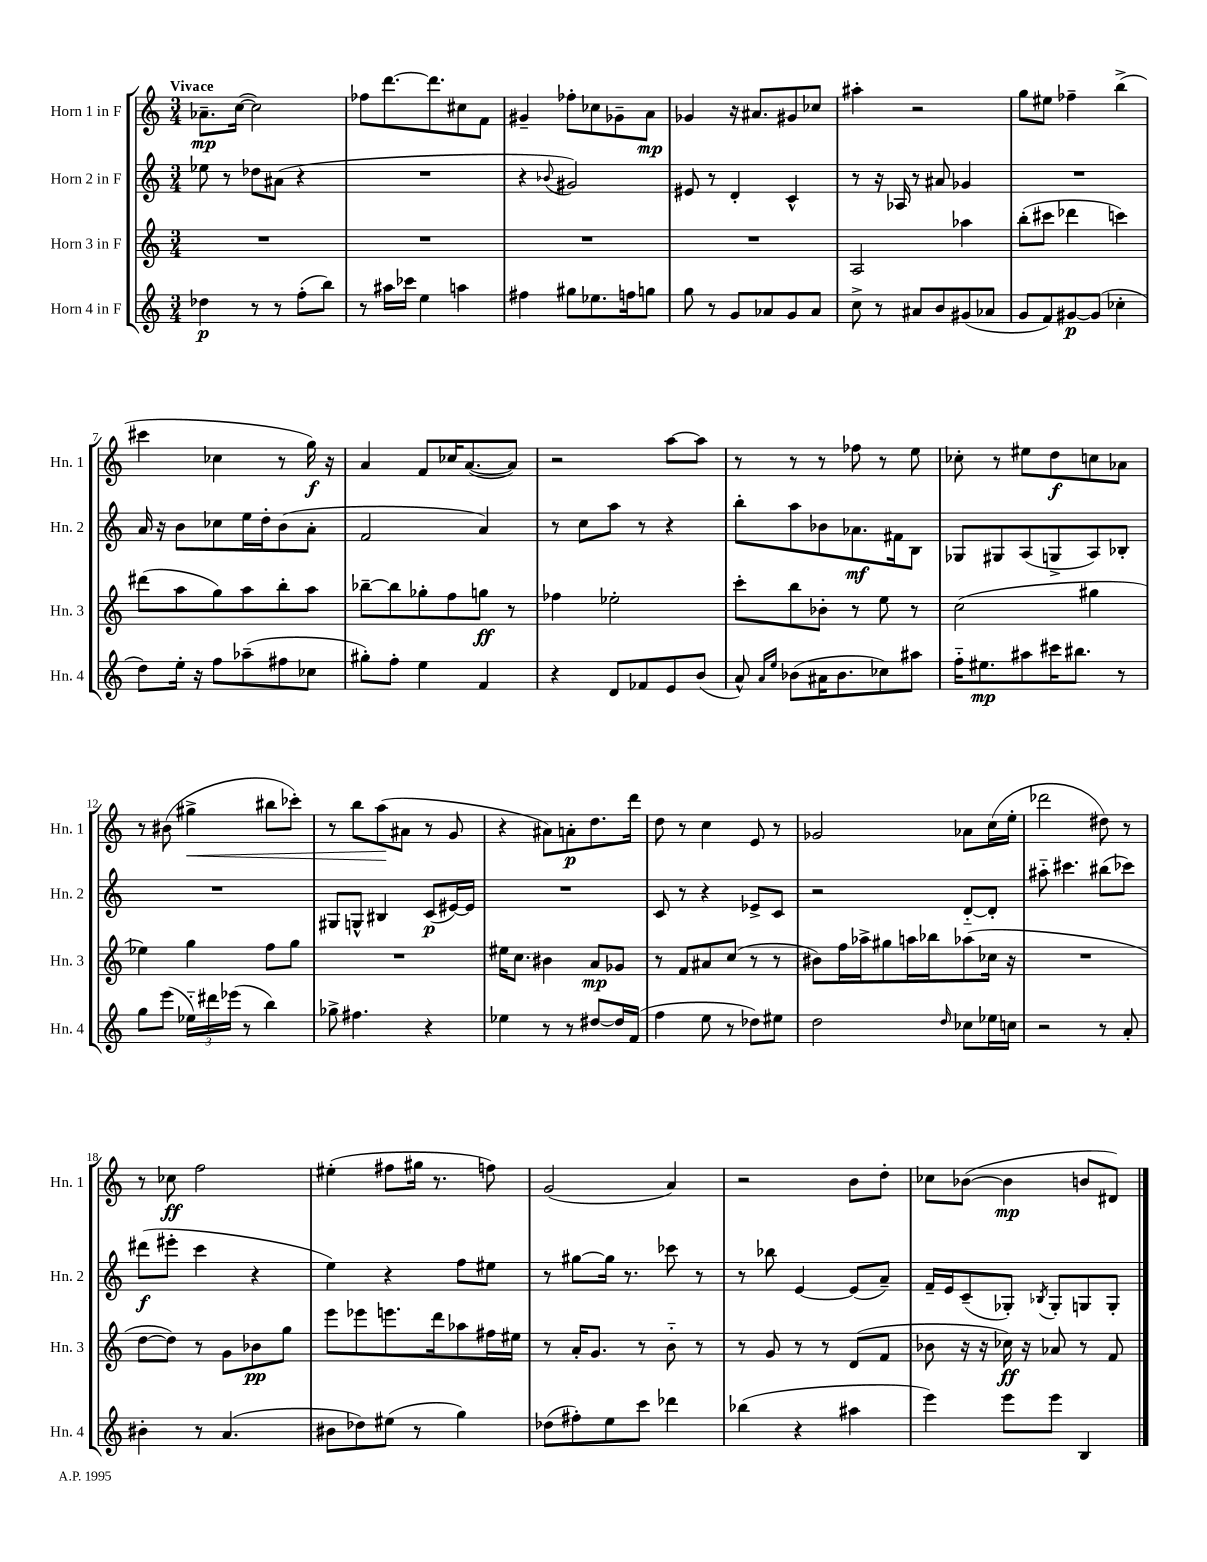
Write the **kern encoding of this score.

**kern	**dynam	**kern	**dynam	**kern	**dynam	**kern	**dynam
*part4	*part4	*part3	*part3	*part2	*part2	*part1	*part1
*staff4	*staff4	*staff3	*staff3	*staff2	*staff2	*staff1	*staff1
*I"Horn 4 in F	*	*I"Horn 3 in F	*	*I"Horn 2 in F	*	*I"Horn 1 in F	*
*I'Hn. 4	*	*I'Hn. 3	*	*I'Hn. 2	*	*I'Hn. 1	*
*clefG2	*	*clefG2	*	*clefG2	*	*clefG2	*
*k[]	*	*k[]	*	*k[]	*	*k[]	*
*M3/4	*	*M3/4	*	*M3/4	*	*M3/4	*
=1	=1	=1	=1	=1	=1	=1	=1
!	!	!	!	!	!	!LO:TX:a:B:t=Vivace	!
4dd-X\	p	2.r	.	8ee-X\	.	8.a-X~\L	mp
.	.	.	.	8r	.	.	.
.	.	.	.	.	.	([16cc\Jk	.
8r	.	.	.	8dd-X\L	.	2cc\])	.
8r	.	.	.	(8a#X\J	.	.	.
(8ff'\L	.	.	.	4r	.	.	.
8bb\J)	.	.	.	.	.	.	.
=2	=2	=2	=2	=2	=2	=2	=2
8r	.	2.r	.	2.r	.	8ff-X\L	.
16aa#X\LL	.	.	.	.	.	[8.ddd\	.
16ccc-X\JJ	.	.	.	.	.	.	.
4ee\	.	.	.	.	.	.	.
.	.	.	.	.	.	8.ddd\]	.
4aan\	.	.	.	.	.	8cc#X\	.
.	.	.	.	.	.	8f\J	.
=3	=3	=3	=3	=3	=3	=3	=3
4ff#X\	.	2.r	.	4r	.	4g#X~/	.
.	.	.	.	8qqb-X/	.	.	.
8gg#X\L	.	.	.	2g#X/)	.	8ff-X'\L	.
8.ee-X\	.	.	.	.	.	8cc-X\	.
.	.	.	.	.	.	8g-X~\	.
16ffn\k	.	.	.	.	.	.	.
8ggn\J	.	.	.	.	.	8a\J	mp
=4	=4	=4	=4	=4	=4	=4	=4
8gg\	.	2.r	.	8e#X/	.	4g-X/	.
8r	.	.	.	8r	.	.	.
8g/L	.	.	.	4d'/	.	16r	.
.	.	.	.	.	.	8.a#X/L	.
8a-X/	.	.	.	.	.	.	.
8g/	.	.	.	4c^^/	.	8g#X/	.
8a-/J	.	.	.	.	.	8cc-X/J	.
=5	=5	=5	=5	=5	=5	=5	=5
8cc^\	.	2A/	.	8r	.	4aa#X'\	.
8r	.	.	.	16r	.	.	.
.	.	.	.	16A-X/	.	.	.
8a#X/L	.	.	.	8r	.	2r	.
8b/	.	.	.	8a#X/	.	.	.
(8g#X/	.	4aa-X\	.	4g-X/	.	.	.
8a-X/J	.	.	.	.	.	.	.
=6	=6	=6	=6	=6	=6	=6	=6
8g/L	.	(8bb'\L	.	2.r	.	8gg\L	.
8f/)	.	8ccc#X\J	.	.	.	8ee#X\J	.
[8g#X/	p	4ddd-X\	.	.	.	4ff-X~\	.
(8g#/J]	.	.	.	.	.	.	.
4cc-X'\	.	4cccn\)	.	.	.	(4bb^\	.
!!LO:LB:g=z
=7	=7	=7	=7	=7	=7	=7	=7
8dd\L)	.	(8ddd#X\L	.	16a/	.	4ccc#X\	.
.	.	.	.	16r	.	.	.
16ee'\Jk	.	8aa\	.	8b\L	.	.	.
16r	.	.	.	.	.	.	.
8ff\L	.	8gg\)	.	8cc-X\	.	4cc-X\	.
(8aa-X~\	.	8aa\	.	16ee\L	.	.	.
.	.	.	.	16dd'\J	.	.	.
8ff#X\	.	8bb'\	.	(8b\	.	8r	.
8cc-X\J	.	8aa\J	.	8a'\J	.	16gg\)	f
.	.	.	.	.	.	16r	.
=8	=8	=8	=8	=8	=8	=8	=8
8gg#X'\L)	.	[8bb-X~\L	.	2f/	.	4a/	.
8ff'\J	.	8bb-\]	.	.	.	.	.
4ee\	.	8gg-X'\	.	.	.	8f/L	.
.	.	8ff\	.	.	.	16cc-X/K	.
.	.	.	.	.	.	([8.a/	.
4f/	.	8ggn\J	ff	4a/)	.	.	.
.	.	8r	.	.	.	8a/J])	.
=9	=9	=9	=9	=9	=9	=9	=9
4r	.	4ff-X\	.	8r	.	2r	.
.	.	.	.	8cc\L	.	.	.
8d/L	.	2ee-X'\	.	8aa\J	.	.	.
8f-X/	.	.	.	8r	.	.	.
8e/	.	.	.	4r	.	[8aa\L	.
(8b/J	.	.	.	.	.	8aa\J]	.
=10	=10	=10	=10	=10	=10	=10	=10
8a^^/)	.	8ccc'\L	.	8bb'\L	.	8r	.
16qqa/LL	.	.	.	.	.	.	.
16qqee/JJ	.	.	.	.	.	.	.
(8b-X\L	.	8bb\	.	8aa\	.	8r	.
16a#X\K	.	8b-X'\J	.	8b-X\	.	8r	.
8.b-\	.	.	.	.	.	.	.
.	.	8r	.	8.a-X\	mf	8ff-X\	.
8cc-X\)	.	8ee\	.	.	.	8r	.
.	.	.	.	16f#X\k	.	.	.
8aa#X\J	.	8r	.	8B\J	.	8ee\	.
=11	=11	=11	=11	=11	=11	=11	=11
16ff\KL	.	(2cc\	.	8G-X/L	.	8cc-X'\	.
8.ee#X\	mp	.	.	.	.	.	.
.	.	.	.	8G#X/	.	8r	.
8aa#X\	.	.	.	(8A/	.	8ee#X\L	.
16ccc#X\K	.	.	.	8Gn^/	.	8dd\	f
8.bb#X\J	.	.	.	.	.	.	.
.	.	4gg#X\	.	8A/)	.	8ccn\	.
8r	.	.	.	8B-X'/J	.	8a-X\J	.
!!LO:LB:g=z
=12	=12	=12	=12	=12	=12	=12	=12
8gg\L	.	4ee-X\)	.	2.r	.	8r	.
(8eee\J	.	.	.	.	.	(8b#X\	.
!	!	!	!	!	!	!	!LO:HP:b
24ee-X\LL)	.	4gg\	.	.	.	4gg#X^\	<
24ddd#X\	.	.	.	.	.	.	.
(24eee-X\JJ	.	.	.	.	.	.	.
8r	.	.	.	.	.	.	.
4bb\)	.	8ff\L	.	.	.	8bb#X\L	.
.	.	8gg\J	.	.	.	8ccc-X'\J)	.
=13	=13	=13	=13	=13	=13	=13	=13
8gg-X^\	.	2.r	.	8G#X/L	.	8r	.
4.ff#X\	.	.	.	8Gn^^/J	.	8bb\L	.
.	.	.	.	4B#X/	.	(8aa\	.
.	.	.	.	.	.	8a#X\J	[
4r	.	.	.	(8c/L	p	8r	.
.	.	.	.	[16e#X/L)	.	8g/	.
.	.	.	.	16e#/JJ]	.	.	.
=14	=14	=14	=14	=14	=14	=14	=14
4ee-X\	.	16ee#X\KL	.	2.r	.	4r	.
.	.	8.cc\J	.	.	.	.	.
8r	.	4b#X\	.	.	.	8a#X\L)	.
8r	.	.	.	.	.	8an'\	p
[8dd#X/L	.	8a/L	mp	.	.	8.dd\	.
16dd#/L]	.	8g-X/J	.	.	.	.	.
(16f/JJ	.	.	.	.	.	16ddd\Jk	.
=15	=15	=15	=15	=15	=15	=15	=15
4ff\	.	8r	.	8c/	.	8dd\	.
.	.	8f/L	.	8r	.	8r	.
8ee\	.	8a#X/	.	4r	.	4cc\	.
8r	.	(8cc/J	.	.	.	.	.
8dd-X\L)	.	8r	.	8e-X^/L	.	8e/	.
8ee#X\J	.	8r	.	8c/J	.	8r	.
=16	=16	=16	=16	=16	=16	=16	=16
2dd\	.	8b#X\L)	.	2r	.	2g-X/	.
.	.	16ff\L	.	.	.	.	.
.	.	16aa-X^\J	.	.	.	.	.
.	.	8gg#X\	.	.	.	.	.
.	.	16aan\L	.	.	.	.	.
.	.	16bb-X\J	.	.	.	.	.
16qqdd/	.	.	.	.	.	.	.
8cc-X\L	.	(8aa-X\	.	[8d/L	.	8a-X\L	.
16ee-X\L	.	16cc-X\Jk	.	8d'/J]	.	(16cc\L	.
16ccn\JJ	.	16r	.	.	.	16ee'\JJ	.
=17	=17	=17	=17	=17	=17	=17	=17
2r	.	2.r	.	8aa#X\	.	2ddd-X\	.
.	.	.	.	4.ccc#X\	.	.	.
8r	.	.	.	(8bb#X\L	.	8dd#X\)	.
8a'/	.	.	.	8ccc-X\J)	.	8r	.
!!LO:LB:g=z
=18	=18	=18	=18	=18	=18	=18	=18
4b#X'\	.	[8dd\L	.	(8ddd#X\L	f	8r	.
.	.	8dd\J])	.	8eee#X'\J	.	8cc-X\	ff
8r	.	8r	.	4ccc\	.	2ff\	.
(4.a/	.	8g\L	.	.	.	.	.
.	.	8b-X\	pp	4r	.	.	.
.	.	8gg\J	.	.	.	.	.
=19	=19	=19	=19	=19	=19	=19	=19
8b#X\L	.	8eee\L	.	4ee\)	.	(4ee#X'\	.
8dd-X\)	.	8eee-X\	.	.	.	.	.
(8ee#X\J	.	8.eeen\	.	4r	.	8ff#X\L	.
8r	.	.	.	.	.	16gg#X\Jk	.
.	.	16ddd\k	.	.	.	8.r	.
4gg\)	.	8aa-X\	.	8ff\L	.	.	.
.	.	16ff#X\L	.	8ee#X\J	.	8ffn\)	.
.	.	16ee#X\JJ	.	.	.	.	.
=20	=20	=20	=20	=20	=20	=20	=20
(8dd-X\L	.	8r	.	8r	.	(2g/	.
8ff#X'\)	.	16a'/KL	.	[8gg#X\L	.	.	.
.	.	8.g/J	.	.	.	.	.
8ee\	.	.	.	16gg#\Jk]	.	.	.
.	.	.	.	8.r	.	.	.
8ccc\J	.	8r	.	.	.	.	.
4ddd-X\	.	8b\	.	8ccc-X\	.	4a/)	.
.	.	8r	.	8r	.	.	.
=21	=21	=21	=21	=21	=21	=21	=21
(4bb-X\	.	8r	.	8r	.	2r	.
.	.	8g/	.	8bb-X\	.	.	.
4r	.	8r	.	[4e/	.	.	.
.	.	8r	.	.	.	.	.
4aa#X\	.	(8d/L	.	(8e/L]	.	8b\L	.
.	.	8f/J	.	8a~/J)	.	8dd'\J	.
=22	=22	=22	=22	=22	=22	=22	=22
4eee\)	.	8b-X\	.	16f~/LL	.	8cc-X\L	.
.	.	.	.	16e/J	.	.	.
.	.	16r	.	(8c~/	.	([8b-X\J	.
.	.	16r	.	.	.	.	.
8eee\L	.	16cc-X\)	ff	8G-X'/J)	.	4b-\]	mp
.	.	16r	.	.	.	.	.
.	.	.	.	8qB-X/	.	.	.
8eee\J	.	8a-X/	.	8G-'/L	.	.	.
4B/	.	8r	.	8Gn/	.	8bn/L	.
.	.	8f/	.	8G'/J	.	8d#X/J)	.
==	==	==	==	==	==	==	==
*-	*-	*-	*-	*-	*-	*-	*-
